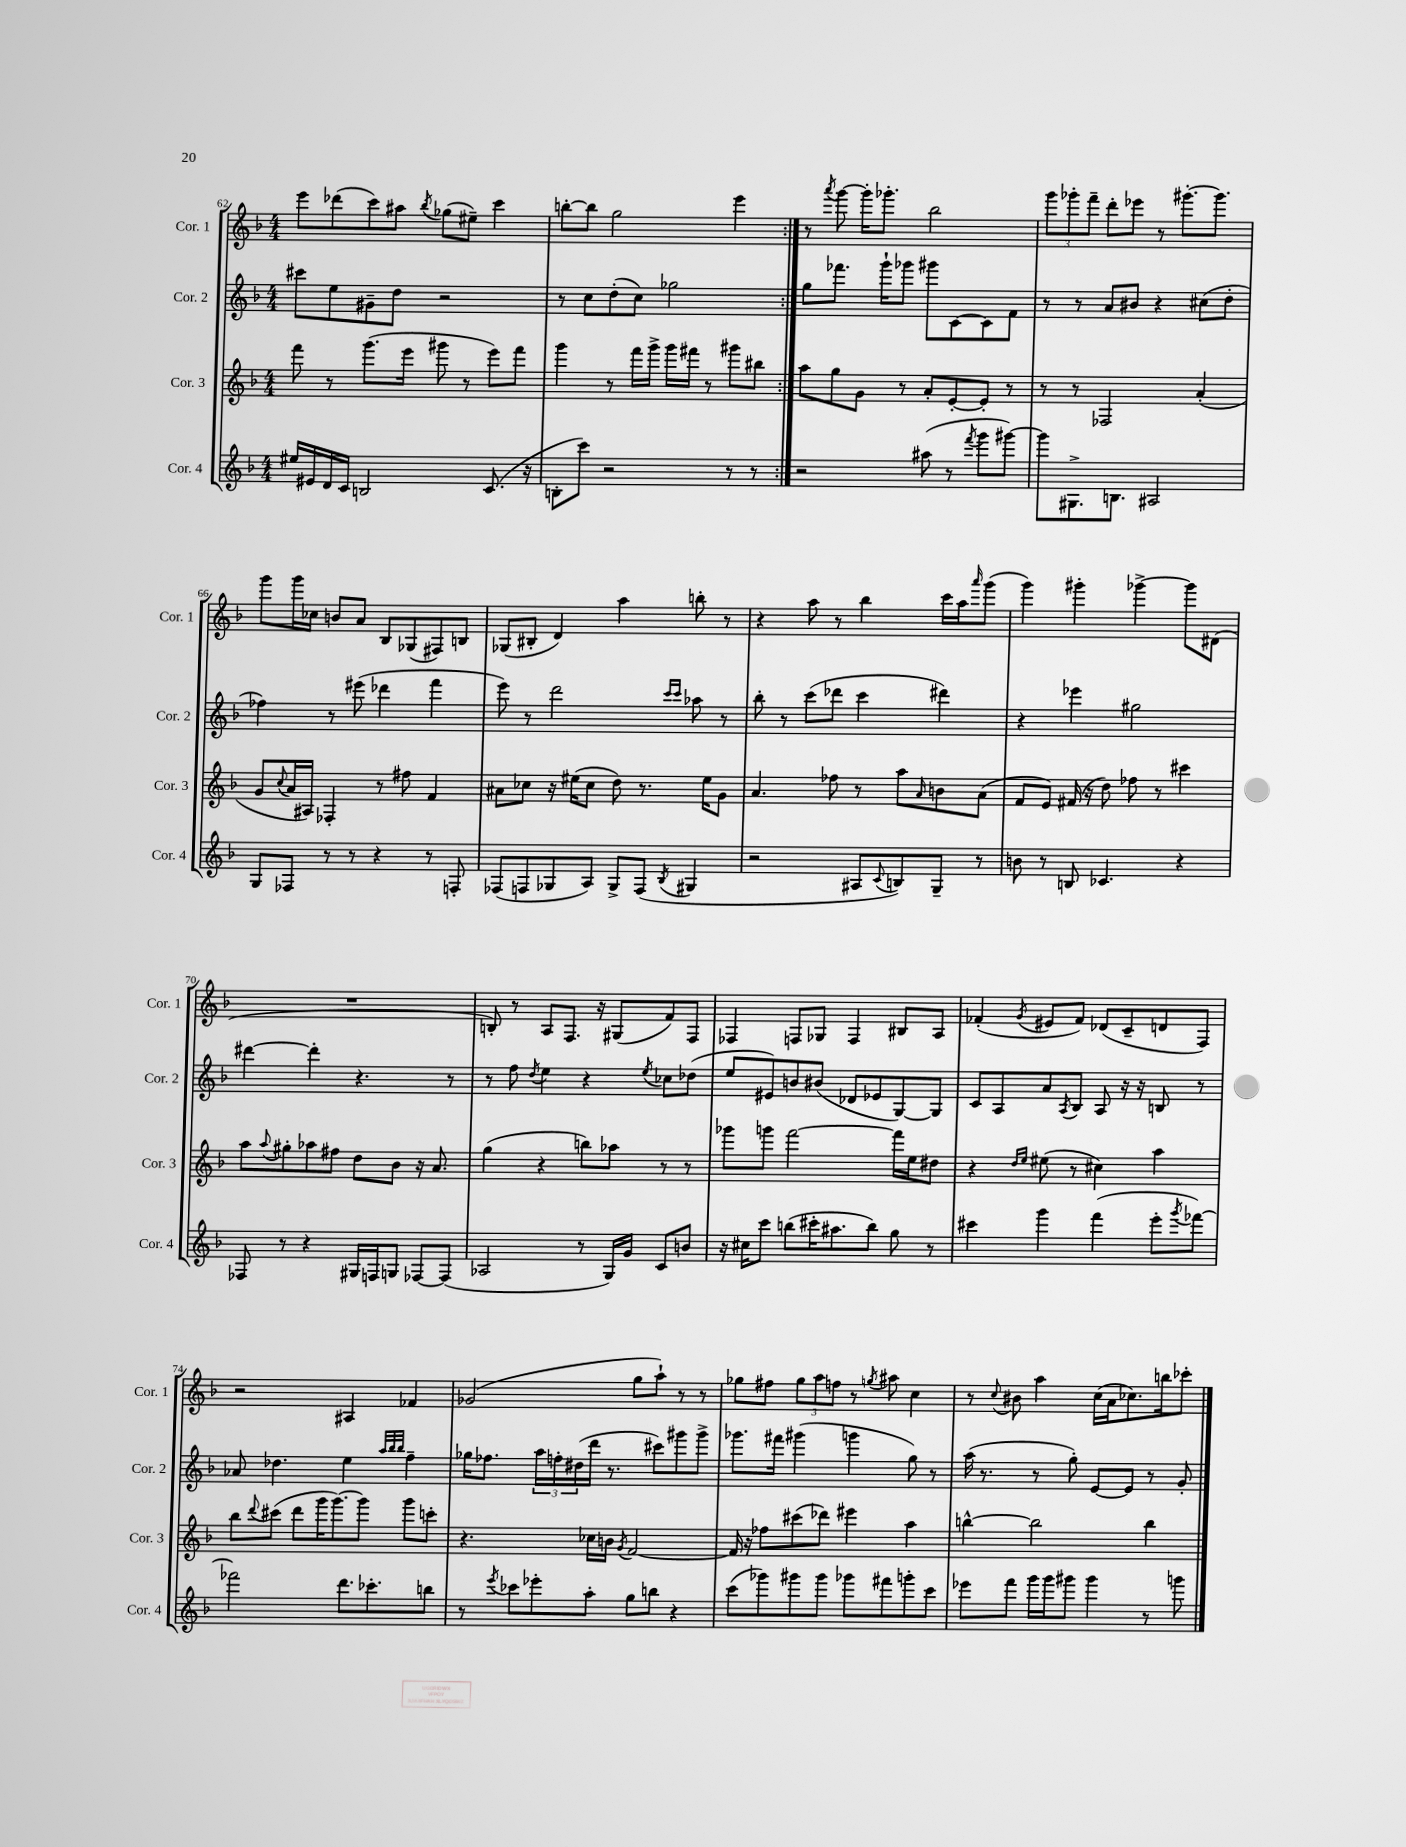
<<
\new StaffGroup <<
\new Staff = "s0" \with { instrumentName = "Cor. 1" shortInstrumentName = "Cor. 1" } {
    \clef treble \key f \major \numericTimeSignature \time 4/4
    \repeat volta 2 { e'''8 des'''8( c'''8) ais''8 \acciaccatura { bes''8 } ges''8( eis''8--) c'''4 |
    b''8~-. b''8 g''2 e'''4 | }
    r8 \acciaccatura { a'''8 } g'''8~ g'''16-. ges'''8.-. bes''2 |
    \tuplet 3/2 { g'''8 ges'''8-. f'''8-- } d'''8-. ees'''8 r8 gis'''8.~-. gis'''8. |
    g'''8 g'''16 ces''16 b'8 a'8 bes8 ges8( fis8) b8 |
    ges8( bis8-. d'4) a''4 b''8-. r8 |
    r4 a''8 r8 bes''4 c'''16 a''16 \grace { a'''16 } g'''8( |
    g'''4) gis'''4-. ges'''4~-> ges'''8 dis'8( |
    R1 |
    b8-.) r8 a8 f8. r16 gis8( f'8) f8 |
    fes4 f8 ges8 f4 bis8 a8 |
    fes'4-.( \acciaccatura { g'8 } eis'8 fes'8) des'8( c'8-- d'8 f8) |
    r2 ais4 fes'4 |
    ges'2( g''8 a''8-!) r8 r8 |
    ges''8 fis''8 \tuplet 3/2 { ges''8 a''8 f''8 } r8 \acciaccatura { g''8 } ais''8 c''4 |
    r8 \appoggiatura { c''8 } bis'8 a''4 c''16( a'16 ces''8.) b''16 ces'''8-. \bar "|." |
}
\new Staff = "s1" \with { instrumentName = "Cor. 2" shortInstrumentName = "Cor. 2" } {
    \clef treble \key f \major \numericTimeSignature \time 4/4
    \repeat volta 2 { cis'''8 e''8 gis'8-- d''8 r2 |
    r8 c''8 d''8-.( c''8) ges''2 | }
    g''8 fes'''8. g'''16-! ges'''8 gis'''8 c'8~ c'8 f'8 |
    r8 r8 a'8 bis'8 r4 cis''8( d''8-. |
    fes''4) r8 eis'''8( des'''4 f'''4 |
    e'''8) r8 d'''2 \grace { c'''16 c'''16 } aes''8 r8 |
    bes''8-. r8 c'''8( des'''8 c'''4 dis'''4) |
    r4 ees'''4 gis''2 |
    dis'''4~ dis'''4-. r4. r8 |
    r8 f''8 \acciaccatura { d''8 } e''4 r4 \acciaccatura { e''8 } ces''8 des''8( |
    e''8 eis'8) b'8 bis'8( des'8 ees'8 g8~) g8 |
    c'8 a8 a'8 \acciaccatura { a8 } bes8 a8 r16 r16 b8 r8 |
    aes'8 des''4. e''4 \grace { a''32 bes''32 bes''32 } f''4-- |
    ges''16 fes''8. \tuplet 3/2 { a''16 f''16-. dis''16( } d'''16 r8. cis'''8) gis'''8 gis'''8-> |
    ges'''8. fis'''16 gis'''4( g'''4 g''8) r8 |
    a''16( r8. r8 g''8-.) e'8~ e'8 r8 g'8-. \bar "|." |
}
\new Staff = "s2" \with { instrumentName = "Cor. 3" shortInstrumentName = "Cor. 3" } {
    \clef treble \key f \major \numericTimeSignature \time 4/4
    \repeat volta 2 { f'''8 r8 g'''8.( e'''16 gis'''8 r8 e'''8) f'''8 |
    g'''4 r8 f'''16 g'''16-> g'''16 fis'''16 r8 gis'''8 bis''8 | }
    a''8 g''8 g'8 r8 a'8-. e'8~-. e'8-. r8 |
    r8 r8 fes2 a'4-.( |
    g'8 \appoggiatura { c''8 } a'16 ais16) fes4-. r8 fis''8 f'4 |
    ais'8 ces''8 r16 eis''16( ces''8 d''8) r8. eis''16 g'8 |
    a'4. fes''8 r8 a''8 \grace { a'16 } b'8 a'8( |
    f'8 e'8) fis'16( r16 d''8) fes''8 r8 cis'''4 |
    a''8 \appoggiatura { a''8 } gis''8-. aes''8 fis''8 d''8 bes'8 r16 a'8. |
    g''4( r4 b''8) aes''8 r8 r8 |
    ges'''8 g'''8 f'''2~ f'''16 e''16 dis''8 |
    r4 \grace { d''16 e''16 } eis''8( r8 cis''4) a''4 |
    bes''8 \appoggiatura { d'''8 } cis'''8( d'''8 g'''16 g'''8.~) g'''8 g'''8 c'''8-. |
    r4. ces''16 b'16 \acciaccatura { g'8 } f'2~ |
    f'16 r16 fes''8 cis'''8( des'''8) eis'''4 a''4 |
    b''4~-^ b''2 b''4 \bar "|." |
}
\new Staff = "s3" \with { instrumentName = "Cor. 4" shortInstrumentName = "Cor. 4" } {
    \clef treble \key f \major \numericTimeSignature \time 4/4
    \repeat volta 2 { eis''16 eis'16 d'16 c'16 b2 c'8.( r16 |
    b8-. c'''8) r2 r8 r8 | }
    r2 ais''8( r8 \acciaccatura { f'''8 } g'''8 gis'''8~) |
    gis'''8 gis8.-> b8. ais2 |
    g8 fes8 r8 r8 r4 r8 f8-. |
    fes8( f8 ges8 a8) ges8-> f8( \acciaccatura { bes8 } gis4 |
    r2 ais8 \appoggiatura { c'8 } b8) g8-- r8 |
    b'8 r8 b8 ces'4. r4 |
    fes8 r8 r4 gis16 f16 g8 fes8~ fes8( |
    aes2 r8 g16) g'16 c'8 b'8 |
    r16 cis''16 c'''8 b''8( cis'''16-. ais''8. b''8) g''8 r8 |
    cis'''4 g'''4 f'''4( e'''8-. \acciaccatura { g'''8 } fes'''8~) |
    fes'''2 d'''8. ces'''8.-. b''8 |
    r8 \acciaccatura { e'''8 } ces'''8 ees'''8-. a''8-. g''8 b''8 r4 |
    c'''8( ges'''8) gis'''8 gis'''8 ges'''8 fis'''8 g'''8-. c'''8 |
    ees'''8 f'''8 g'''16 g'''16 gis'''8 gis'''4 r8 g'''8 \bar "|." |
}
>>
>>
\layout { \context { \Score currentBarNumber = #62 } }
